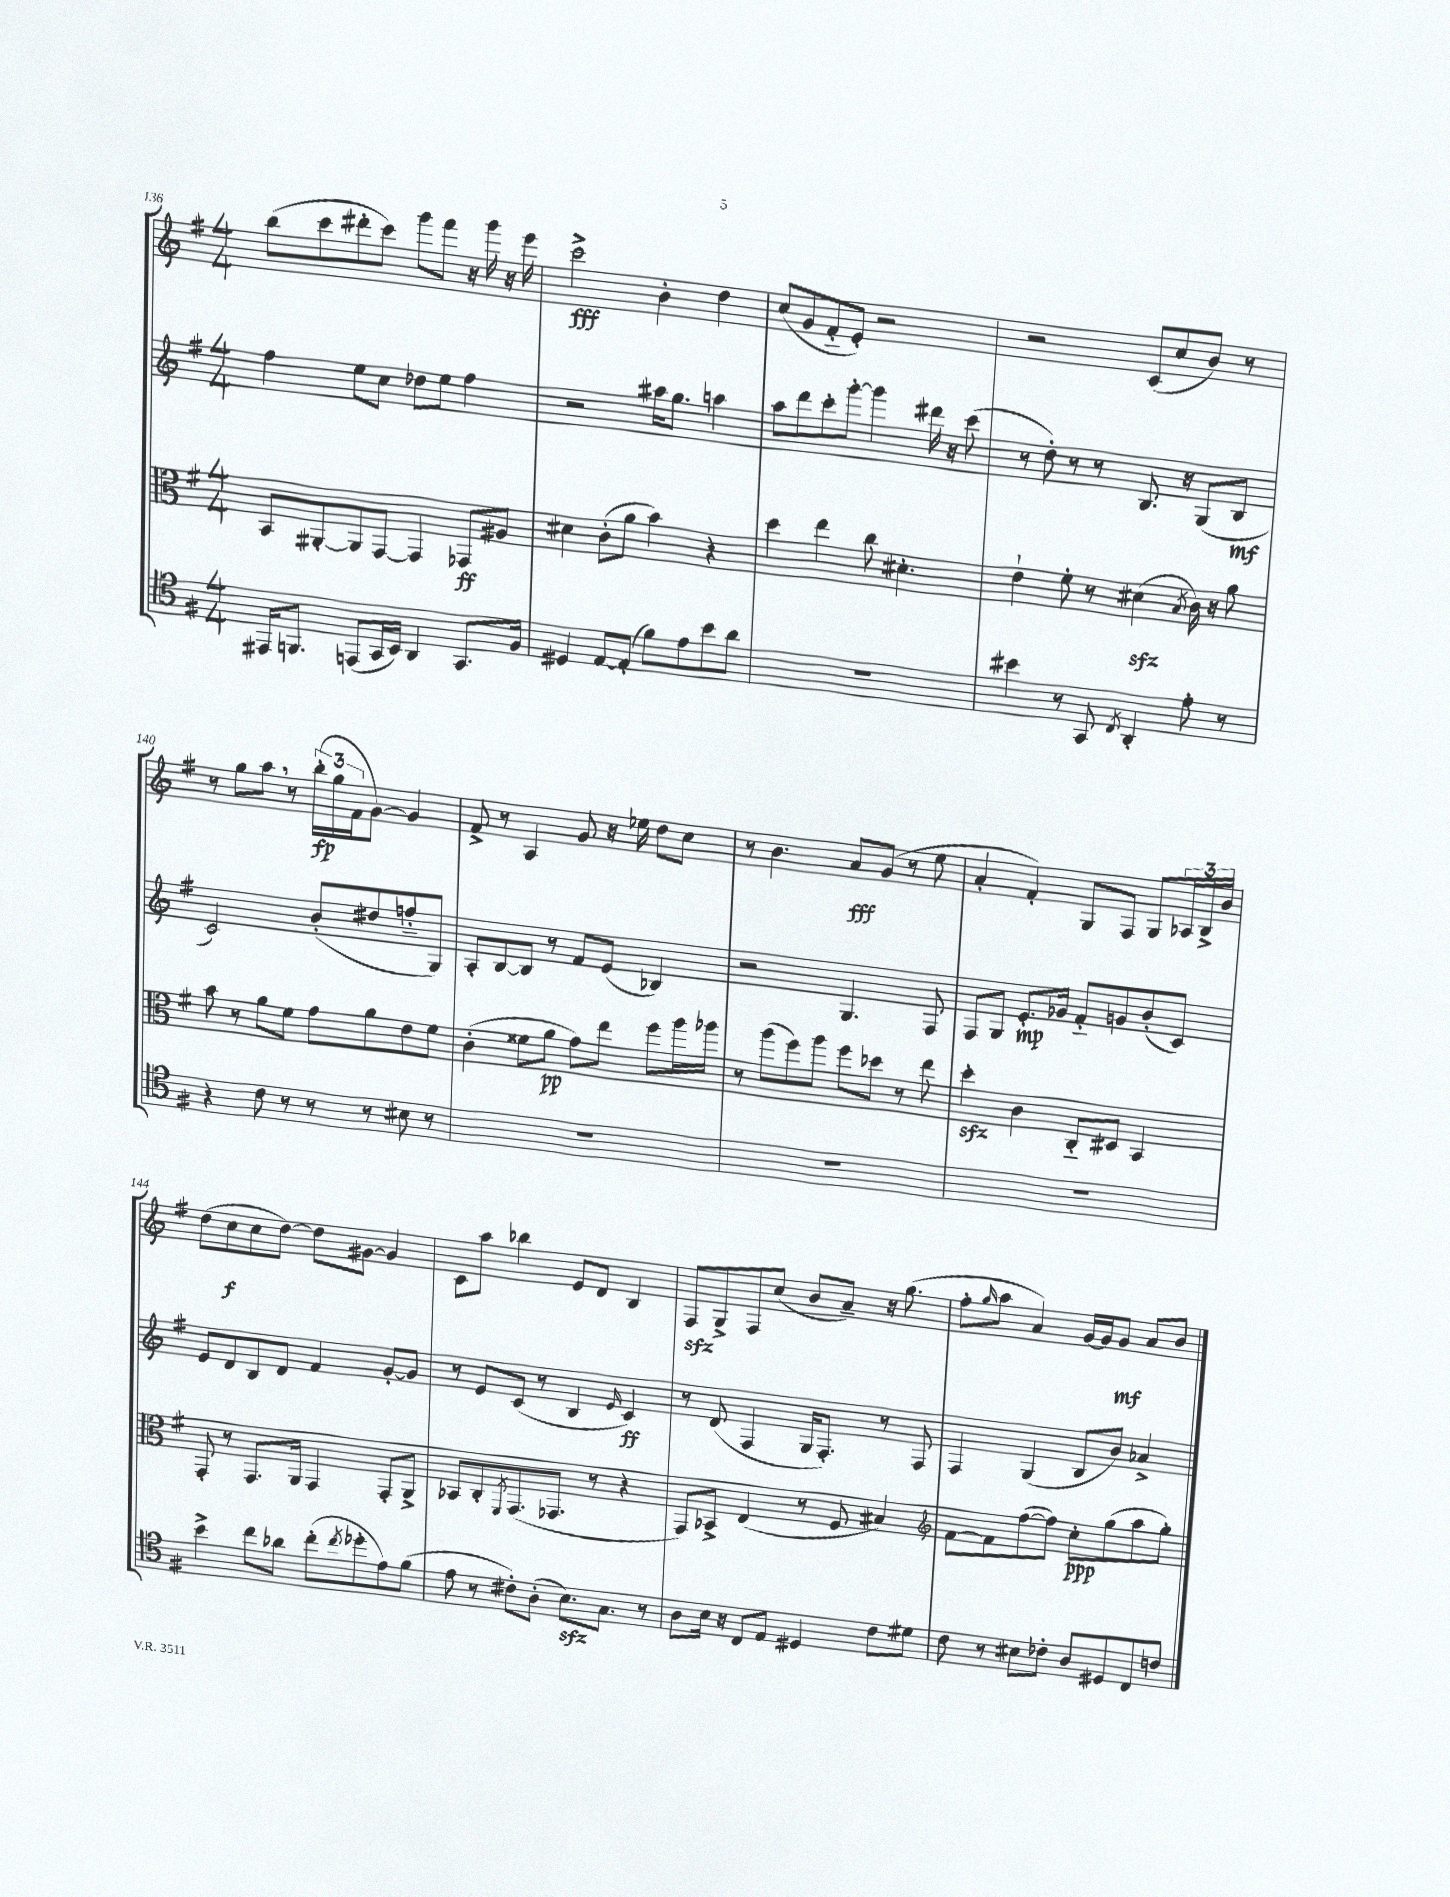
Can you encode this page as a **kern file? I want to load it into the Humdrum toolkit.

**kern	**kern	**kern	**kern
*staff4	*staff3	*staff2	*staff1
*clefC4	*clefC3	*clefG2	*clefG2
*k[f#]	*k[f#]	*k[f#]	*k[f#]
*M4/4	*M4/4	*M4/4	*M4/4
16EE#/LK	8BB/L	4ff#\	(8bb\L
8.FF/J	.	.	.
.	[8AA#'/	.	8ccc\
(8EE/L	8AA#/]	8ee\L	8ddd#'\
16GG/L	[8GG/J	8cc\J	8ccc\J)
16BB/JJ)	.	.	.
4AA/	4GG/]	8dd-\L	8ggg\L
.	.	8ee\J	8fff#\J
8.GG/L	8GG-/L	4ff#\	16r
.	.	.	16ggg\
.	8A#/J	.	16r
16F#/Jk	.	.	16eee\
=	=	=	=
4D#/	4d#\	2r	2ccc^\
[8E/L	(8c'\L	.	.
(8E'/]J	8a\J	.	.
8f#\L)	4b\)	16aa#\LK	4b'\
.	.	8.gg\J	.
8e\	.	.	.
8b\	4r	4aa\	4dd\
8a\J	.	.	.
=	=	=	=
1r	4dd\	8aa\L	(8cc/L
.	.	8ddd\	8g/
.	4ee\	8ccc'\	8f#'~/
.	.	[8ggg'\J	8e'/J)
.	8cc\	4ggg\]	2r
.	4.d#'\	.	.
.	.	16ddd#\	.
.	.	16r	.
.	.	(8ccc\	.
=	=	=	=
4b#\	4e`\	8r	2r
.	.	8dd'\)	.
8r	8f#'\	8r	.
8GG/	8r	8r	.
8qC/	.	.	.
4AA'/	(4d#\	8.B/	(8c/L
.	.	.	8cc/
.	.	16r	.
.	8qB/	.	.
8e'\	16c\)	(8G/L	8b/J)
.	16r	.	.
8r	8a\	8B/J	8r
=	=	=	=
4r	8b\	2c/)	8r
.	8r	.	8gg\L
8c\	8a\L	.	8aa\J
8r	8f#\J	.	8r
8r	8g\L	(8b'/L	(24bb'\LL
.	.	.	24gg\
.	.	.	24f#\J
8r	8a\	8dd#/	[8g\J)
8B#\	8e\	8ff'~/	4g/]
8r	8f#\J	8G/J)	.
=	=	=	=
1r	(4c'\	8A'/L	8f#^/
.	.	[8B/	8r
.	8f##\L	8B/]J	4A/
.	8a\J	8r	.
.	8g\L)	8f#/L	8g/
.	8ee\J	(8e/J	16r
.	.	.	16ee-\
.	8ff#\L	4B-/)	8dd\L
.	16aa\L	.	8cc\J
.	16aa-\JJ	.	.
=	=	=	=
1r	8r	2r	8r
.	(8aa\L	.	4.b\
.	8ff#\)	.	.
.	8aa\J	.	.
.	8ff#\L	4.G/	8a/L
.	8dd-\J	.	(8g/J
.	8r	.	8r
.	8ee\	8F#/	8ee\
=	=	=	=
1r	4dd'\	8F#/L	4a'/
.	.	8G/J	.
.	4c\	8.e'/L	4f#'/)
.	.	16g-/Jk	.
.	8C'~/L	8f#'~/L	8G/L
.	8D#/J	8g/	8F#/J
.	4BB/	(8b'/	8G/L
.	.	8c/J)	24A-/L
.	.	.	24B^/
.	.	.	24b/JJ
=	=	=	=
4b^\	8GG'/	8e/L	(8dd\L
.	8r	8d/	8cc\
8cc\L	8.GG/L	8B/	8cc\
8a-\J	.	8d/J	[8dd\J)
.	16AA/Jk	.	.
(8cc'\L	4GG/	4f#/	8dd\]L
8qcc/	.	.	.
8dd-'\	.	.	[8g#\J
8e\)	8GG'/L	[8g'/L	4g#/]
(8f#\J	8AA^/J	8g/]J	.
=	=	=	=
8e\	8BB-/L	8r	8c\L
8r	8C'/	8e/L	8aa\J
.	8qFF#/	.	.
8c#'\L)	(8.GG/	(8c/J	4bb-\
(8A'\J	.	8r	.
.	8.GG-/J	.	.
8.B\L)	.	4B/	8e/L
.	8r	.	8d/J
8.G\J	.	.	.
.	.	16qqe/	.
.	4r	4c/)	4B/
8r	.	.	.
=	=	=	=
8A\L	8GG/L)	8r	8F#/L
16B\Jk	8BB-^/J	(8d/	8G^/
16r	.	.	.
8C/L	(4E/	4F#/	8F#/
8E/J	.	.	(8cc/J
4D#/	8r	16G/LK	8b/L
.	.	8.F#'/J)	.
.	8F#/	.	8a~/J)
8c\L	4B#/)	8r	16r
.	.	.	(8.gg\
8d#\J	.	8F#/	.
=	=	=	=
*	*clefG2	*	*
8c\	[8f#\L	4F#/	8ff#'\L
.	.	.	16qqgg/
8r	8f#\]	.	8aa\J
8B#\L	([8ff#\	(4G/	4a/)
8c-'\J	8ff#\]J)	.	.
8A/L	8cc'\L	8B/L	[16g/LL
.	.	.	16g/]J
8D#/	(8gg\	8b/J)	8g/J
8C/	8aa\	4a-^/	8a/L
8c/J	8gg'\J)	.	8b/J
==	==	==	==
*-	*-	*-	*-
